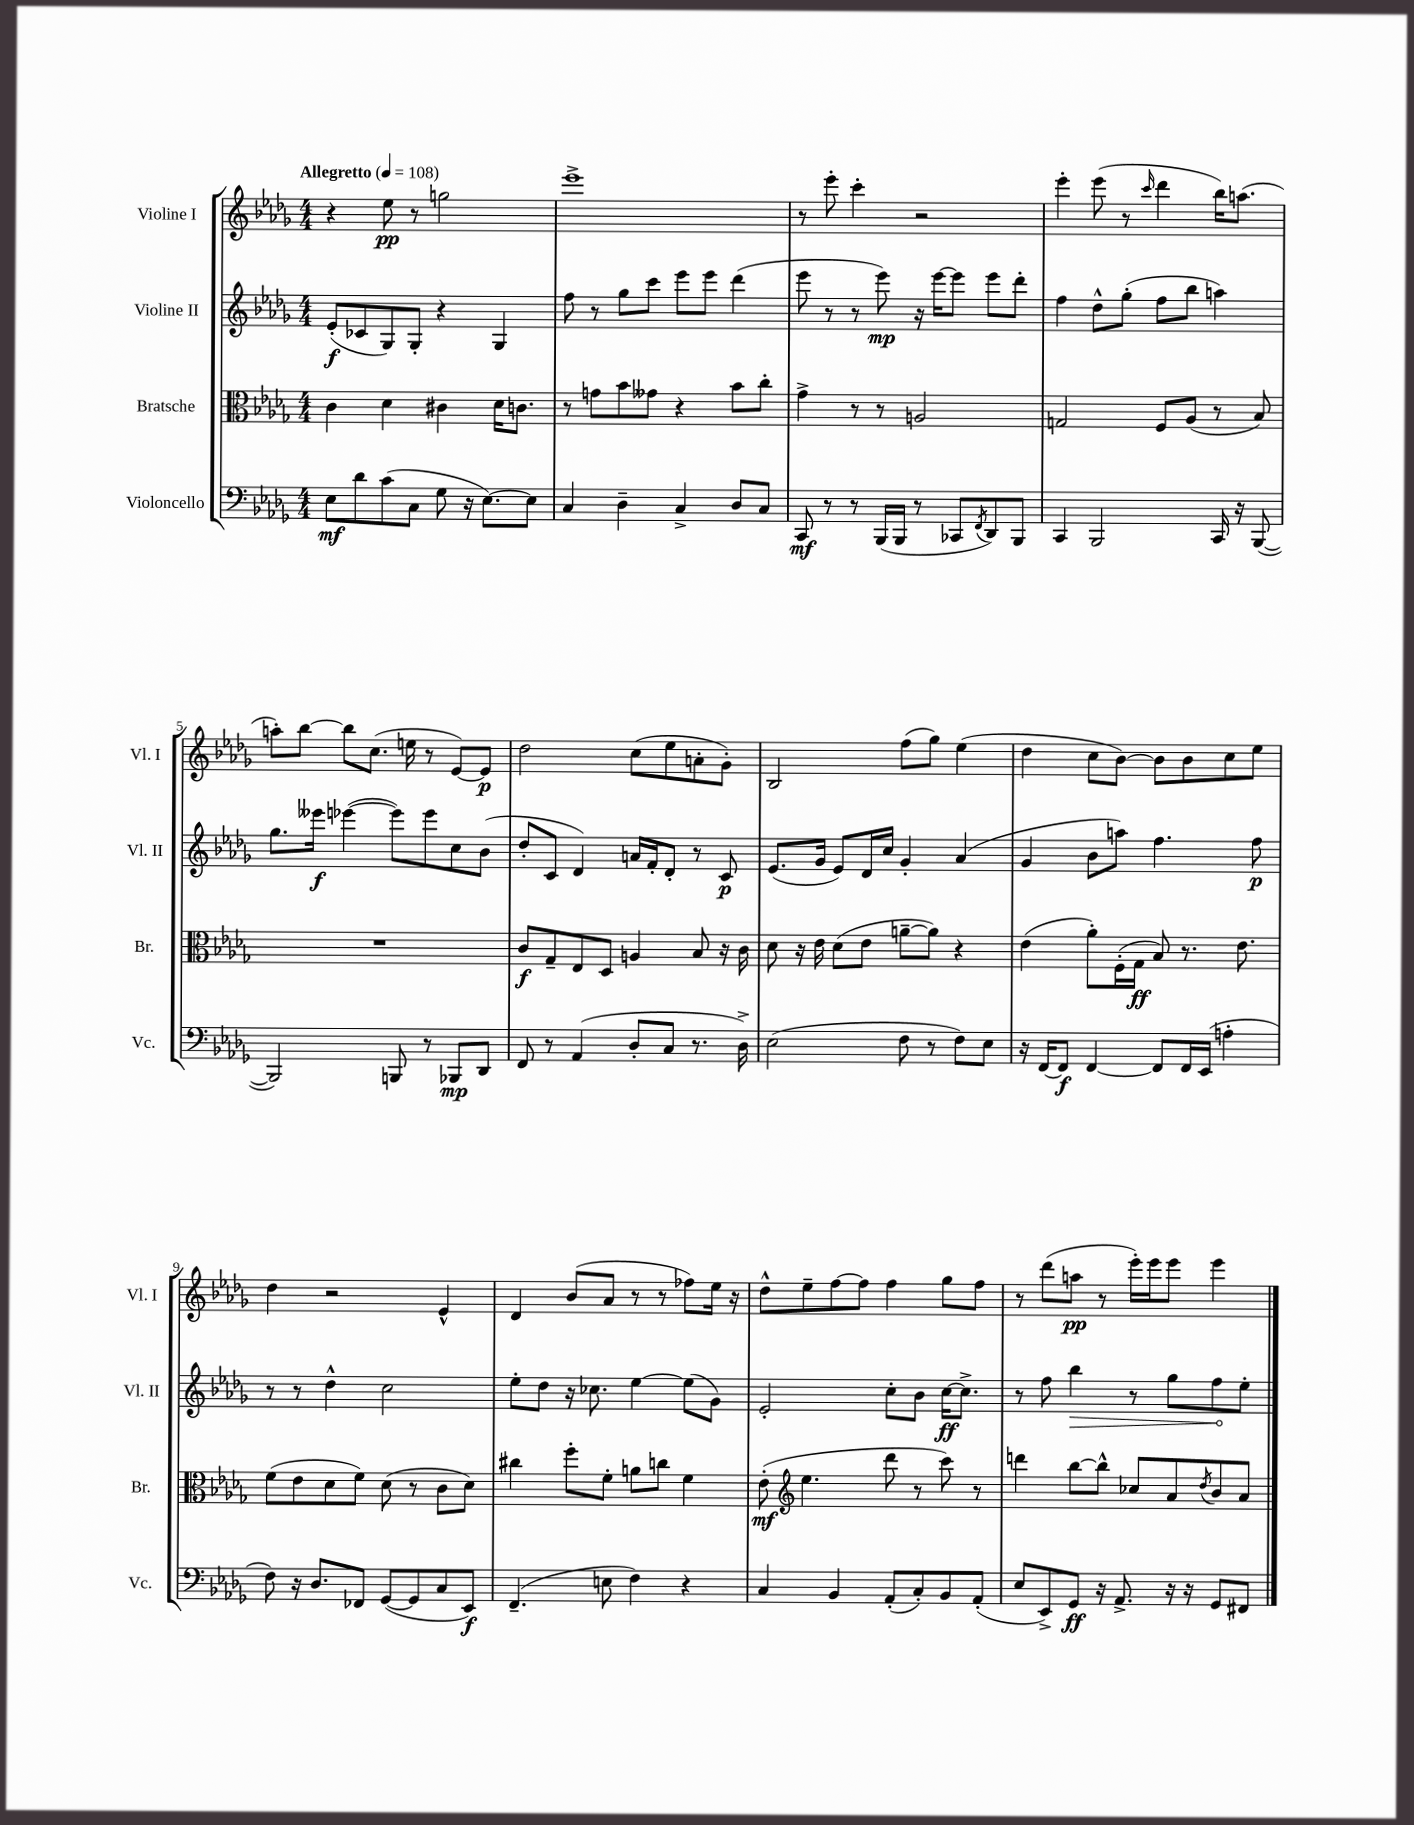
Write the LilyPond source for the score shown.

<<
\new StaffGroup <<
\new Staff = "s0" \with { instrumentName = "Violine I" shortInstrumentName = "Vl. I" } {
    \clef treble \key des \major \numericTimeSignature \time 4/4 \tempo "Allegretto" 4 = 108
    r4 ees''8\pp r8 g''2 |
    ees'''1-> |
    r8 ees'''8-. c'''4-. r2 |
    ees'''4-. ees'''8( r8 \grace { c'''16 } des'''4 bes''16) a''8.( |
    a''8-.) bes''8~ bes''8 c''8.( e''16 r8 ees'8~) ees'8\p |
    des''2 c''8( ees''8 a'8-. ges'8-.) |
    bes2 f''8( ges''8) ees''4( |
    des''4 c''8 bes'8~) bes'8 bes'8 c''8 ees''8 |
    des''4 r2 ees'4-^ |
    des'4 bes'8( aes'8 r8 r8 fes''8) ees''16 r16 |
    des''8-^ ees''8-- f''8~ f''8 f''4 ges''8 f''8 |
    r8 des'''8( a''8\pp r8 ees'''16-.) ees'''16 ees'''8 ees'''4 \bar "|." |
}
\new Staff = "s1" \with { instrumentName = "Violine II" shortInstrumentName = "Vl. II" } {
    \clef treble \key des \major \numericTimeSignature \time 4/4
    ees'8-.\f( ces'8 ges8) ges8-. r4 ges4 |
    f''8 r8 ges''8 c'''8 ees'''8 ees'''8 des'''4( |
    ees'''8 r8 r8 ees'''8\mp) r16 ees'''16~ ees'''8 ees'''8 des'''8-. |
    f''4 des''8-^ ges''8-.( f''8 bes''8 a''4) |
    ges''8. eeses'''16\f ees'''4~( ees'''8) ees'''8 c''8 bes'8( |
    des''8-. c'8 des'4) a'16 f'16-. des'8-. r8 c'8\p |
    ees'8.( ges'16 ees'8) des'16 c''16 ges'4-. aes'4( |
    ges'4 bes'8 a''8) f''4. f''8\p |
    r8 r8 des''4-^ c''2 |
    ees''8-. des''8 r16 ces''8. ees''4~ ees''8( ges'8) |
    ees'2-. c''8-. bes'8 c''16~\ff c''8.-> |
    r8 f''8 \once \override Hairpin.circled-tip = ##t bes''4\> r8 ges''8 f''8\! ees''8-. \bar "|." |
}
\new Staff = "s2" \with { instrumentName = "Bratsche" shortInstrumentName = "Br." } {
    \clef alto \key des \major \numericTimeSignature \time 4/4
    c'4 des'4 cis'4 des'16 c'8. |
    r8 g'8 bes'8 geses'8 r4 bes'8 c''8-. |
    ges'4-> r8 r8 a2 |
    g2 f8 aes8( r8 bes8) |
    R1 |
    c'8\f ges8-- ees8 des8 a4 bes8 r16 c'16 |
    des'8 r16 ees'16 des'8( ees'8 a'8~-- a'8) r4 |
    ees'4( aes'8-.) f16-.( ges16\ff bes8) r8. ees'8. |
    f'8( ees'8 des'8 f'8) des'8( r8 c'8 des'8) |
    cis''4 f''8-. f'8-. a'8 c''8 f'4 |
    ees'8-.\mf( \clef treble ees''4. des'''8 r8 c'''8) r8 |
    d'''4 bes''8~ bes''8-^ ces''8 aes'8 \acciaccatura { des''8 } bes'8 aes'8 \bar "|." |
}
\new Staff = "s3" \with { instrumentName = "Violoncello" shortInstrumentName = "Vc." } {
    \clef bass \key des \major \numericTimeSignature \time 4/4
    ees8\mf des'8 c'8( c8 ges8 r16 ees8.~) ees8 |
    c4 des4-- c4-> des8 c8 |
    c,8\mf r8 r8 bes,,16( bes,,16 r8 ces,8 \acciaccatura { f,8 } des,8) bes,,8 |
    c,4 bes,,2 c,16 r16 bes,,8~( |
    bes,,2) b,,8 r8 bes,,8\mp des,8 |
    f,8 r8 aes,4( des8-. c8 r8. des16->) |
    ees2( f8 r8 f8) ees8 |
    r16 f,16~ f,8\f f,4~ f,8 f,16 ees,16( a4-. |
    f8) r16 des8. fes,8 ges,8~( ges,8 c8 ees,8\f) |
    f,4.--( e8 f4) r4 |
    c4 bes,4 aes,8-.( c8-.) bes,8 aes,8-.( |
    ees8 ees,8->) ges,8\ff r16 aes,8.-> r16 r16 ges,8 fis,8 \bar "|." |
}
>>
>>
